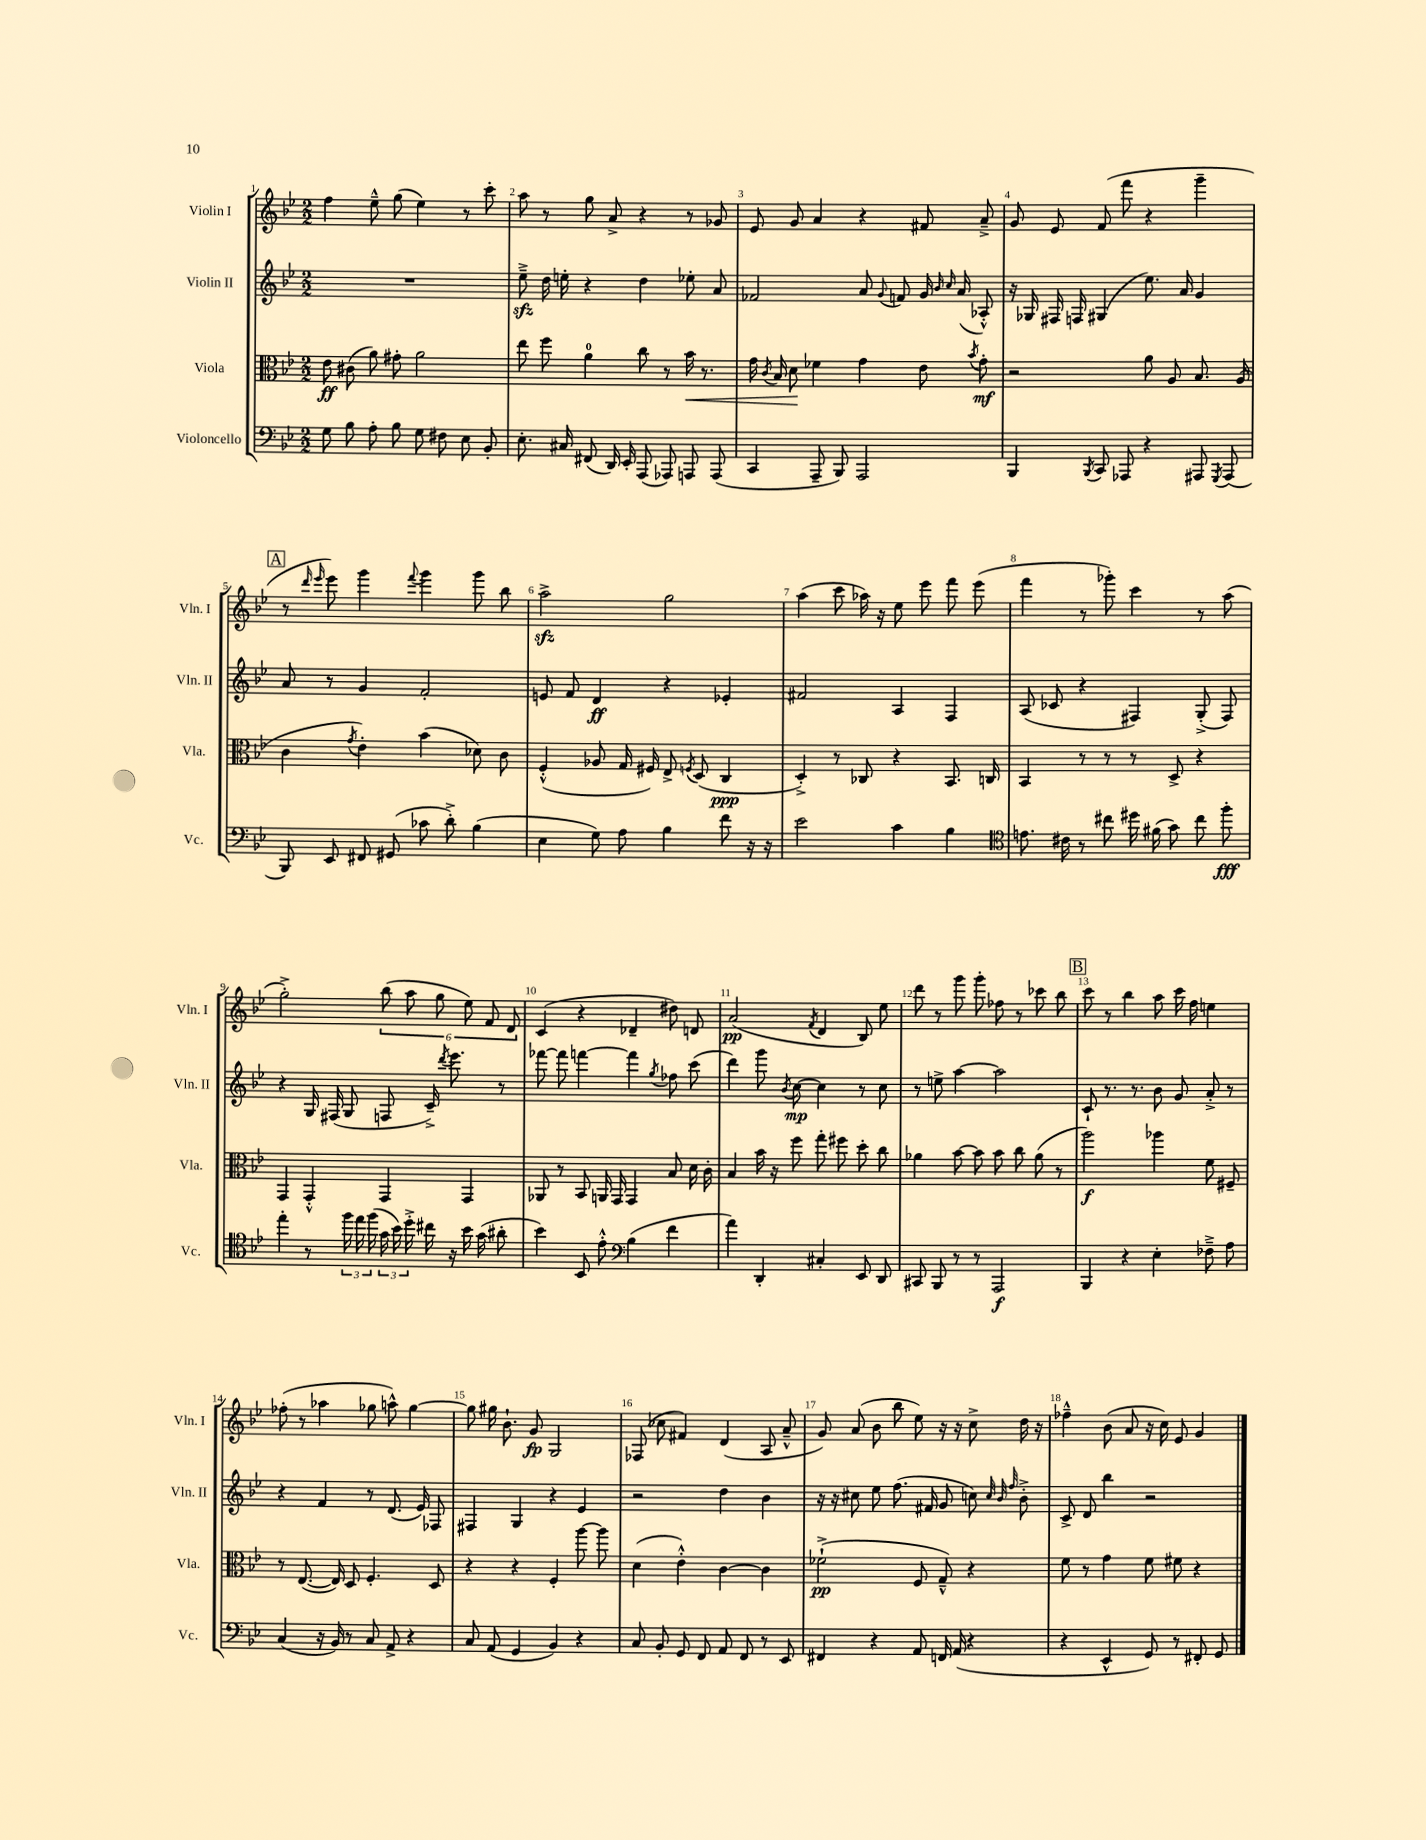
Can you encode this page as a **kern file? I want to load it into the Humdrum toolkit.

**kern	**dynam	**kern	**dynam	**kern	**dynam	**kern	**dynam
*part4	*part4	*part3	*part3	*part2	*part2	*part1	*part1
*staff4	*staff4	*staff3	*staff3	*staff2	*staff2	*staff1	*staff1
*I"Violoncello	*	*I"Viola	*	*I"Violin II	*	*I"Violin I	*
*I'Vc.	*	*I'Vla.	*	*I'Vln. II	*	*I'Vln. I	*
*clefF4	*	*clefC3	*	*clefG2	*	*clefG2	*
*k[b-e-]	*	*k[b-e-]	*	*k[b-e-]	*	*k[b-e-]	*
*M2/2	*	*M2/2	*	*M2/2	*	*M2/2	*
=1	=1	=1	=1	=1	=1	=1	=1
8G\	.	8e-\	ff	1r	.	4ff\	.
8B-\	.	(8c#X\	.	.	.	.	.
8A'\	.	8a\)	.	.	.	8ee-~^^\	.
8B-\	.	8g#X'\	.	.	.	(8gg\	.
8G\	.	2a\	.	.	.	4ee-\)	.
8F#X\	.	.	.	.	.	.	.
8E-\	.	.	.	.	.	8r	.
8BB-'/	.	.	.	.	.	8ccc'\	.
=2	=2	=2	=2	=2	=2	=2	=2
8.E-'\	.	8ee-\	.	8ee-zz~^\	.	8aa\	.
.	.	8ff\	.	16dd\	.	8r	.
16C#X/	.	.	.	16een'\	.	.	.
(8FF#X/	.	4a\	.	4r	.	8gg\	.
16DD/)	.	.	.	.	.	8a^/	.
16EE-'/	.	.	.	.	.	.	.
(8AAA/	.	8cc\	.	4dd\	.	4r	.
8AAA-X/)	.	8r	.	.	.	.	.
!	!	!	!LO:HP:b	!	!	!	!
8AAAn/	.	16b-\	<	8ee-X'\	.	8r	.
.	.	8.r	.	.	.	.	.
(8AAA/	.	.	.	8a/	.	8g-X/	.
=3	=3	=3	=3	=3	=3	=3	=3
4CC/	.	16g\	.	2f-X/	.	8e-/	.
.	.	8qc/	.	.	.	.	.
.	.	16B-/	.	.	.	.	.
.	.	8d\	.	.	.	8g/	.
8AAA~/	.	4f-X\	[	.	.	4a/	.
8BBB-/)	.	.	.	.	.	.	.
2AAA/	.	4g\	.	8a/	.	4r	.
.	.	.	.	8qqg/	.	.	.
.	.	.	.	8fn/	.	.	.
.	.	8e-\	.	16g/	.	8f#X/	.
.	.	.	.	16qqb-/	.	.	.
.	.	.	.	16qqcc/	.	.	.
.	.	.	.	(16a/	.	.	.
.	.	8qb-/	.	.	.	.	.
.	.	8g'\	mf	8A-X'^^/)	.	8a~^/	.
=4	=4	=4	=4	=4	=4	=4	=4
4BBB-/	.	2r	.	16r	.	8g/	.
.	.	.	.	16G-X/	.	.	.
.	.	.	.	16F#X/	.	8e-/	.
.	.	.	.	16Fn/	.	.	.
8qBBB-/	.	.	.	.	.	.	.
8CC/	.	.	.	(4G#X/	.	(8f/	.
8AAA-X/	.	.	.	.	.	8fff\	.
4r	.	8a\	.	8.ee-\)	.	4r	.
.	.	8A/	.	.	.	.	.
.	.	.	.	16a/	.	.	.
8AAA#X/	.	8.B-/	.	4g/	.	4ggg~\	.
8qGGG/	.	.	.	.	.	.	.
(8AAA#/	.	.	.	.	.	.	.
.	.	(16A/	.	.	.	.	.
!!LO:LB:g=z
!!LO:REH:place=s1:t=A
=5	=5	=5	=5	=5	=5	=5	=5
8BBB-/)	.	4c\	.	8a/	.	8r	.
.	.	.	.	.	.	16qqddd/	.
.	.	.	.	.	.	16qqeee-/	.
8EE-/	.	.	.	8r	.	8eee-\)	.
.	.	8qg/	.	.	.	.	.
8FF#X/	.	4e-'\)	.	4g/	.	4ggg\	.
(8GG#X/	.	.	.	.	.	.	.
.	.	.	.	.	.	8qqfff/	.
8c-X\	.	(4b-\	.	2f'/	.	4ggg\	.
8d'^\)	.	.	.	.	.	.	.
(4B-\	.	8d-X\)	.	.	.	8ggg\	.
.	.	8c\	.	.	.	8bb-\	.
=6	=6	=6	=6	=6	=6	=6	=6
4E-\	.	(4F'^^/	.	8en/	.	2aazz^\	.
.	.	.	.	8f/	.	.	.
8G\)	.	8A-X/	.	4d/	ff	.	.
8A\	.	16G/	.	.	.	.	.
.	.	16F#X/)	.	.	.	.	.
4B-\	.	8E-^/	.	4r	.	2gg\	.
.	.	8qFn/	.	.	.	.	.
.	.	(8D/	.	.	.	.	.
8f\	.	4C/	ppp	4e-X'/	.	.	.
16r	.	.	.	.	.	.	.
16r	.	.	.	.	.	.	.
=7	=7	=7	=7	=7	=7	=7	=7
2e-\	.	4D'^/)	.	2f#X/	.	(4aa\	.
.	.	8r	.	.	.	8ccc\	.
.	.	8C-X/	.	.	.	16aa-X\)	.
.	.	.	.	.	.	16r	.
4c\	.	4r	.	4A/	.	8ee-\	.
.	.	.	.	.	.	8eee-\	.
4B-\	.	8.BB-/	.	4F/	.	8fff\	.
.	.	.	.	.	.	(8eee-\	.
.	.	16Cn/	.	.	.	.	.
=8	=8	=8	=8	=8	=8	=8	=8
*clefC4	*	*	*	*	*	*	*
8.en\	.	4BB-/	.	(8A/	.	4fff\	.
.	.	.	.	8c-X/	.	.	.
16c#X\	.	.	.	.	.	.	.
8r	.	8r	.	4r	.	8r	.
8cc#X\	.	8r	.	.	.	8ggg-X'\)	.
16dd#X\	.	8r	.	4F#X/)	.	4ccc\	.
(16f#X\	.	.	.	.	.	.	.
8g\)	.	8D^/	.	.	.	.	.
8cc#\	.	4r	.	(8G'^/	.	8r	.
8ff'\	fff	.	.	8F#/)	.	(8aa\	.
!!LO:LB:g=z
=9	=9	=9	=9	=9	=9	=9	=9
4ee-'\	.	4GG/	.	4r	.	2gg'^\)	.
8r	.	4GG'^^/	.	16G/	.	.	.
.	.	.	.	(16F#X/	.	.	.
24ff\	.	.	.	8G/	.	.	.
24ee-\	.	.	.	.	.	.	.
(24ff\	.	.	.	.	.	.	.
24g\	.	4GG/	.	8Fn/	.	(12bb-\	.
24b-\)	.	.	.	.	.	.	.
24dd'^\	.	.	.	.	.	12aa\	.
16cc#X\	.	.	.	16c~^/)	.	.	.
.	.	.	.	.	.	12gg\	.
.	.	.	.	8qddd/	.	.	.
16r	.	.	.	8.eee-\	.	.	.
16b-\	.	4GG/	.	.	.	12ee-\)	.
(16g\	.	.	.	.	.	.	.
.	.	.	.	.	.	12f/	.
8a#X'\	.	.	.	8r	.	.	.
.	.	.	.	.	.	12d/	.
=10	=10	=10	=10	=10	=10	=10	=10
4b-\)	.	8AA-X/	.	[8fff-X\	.	(4c/	.
.	.	8r	.	8fff-\]	.	.	.
8BB-/	.	8BB-/	.	[4fffn\	.	4r	.
8e-'^^\	.	16AAn/	.	.	.	.	.
.	.	16GG/	.	.	.	.	.
*clefF4	*	*	*	*	*	*	*
(4B-\	.	4GG/	.	4fff\]	.	4d-X~/	.
.	.	.	.	8qgg/	.	.	.
4f\	.	8B-/	.	8ff-X\	.	8dd#X\)	.
.	.	16d\	.	(8ccc\	.	8dn/	.
.	.	16c'\	.	.	.	.	.
=11	=11	=11	=11	=11	=11	=11	=11
4a\)	.	4B-/	.	4ddd\)	.	(2a/	pp
4DD'/	.	16b-\	.	8ggg\	.	.	.
.	.	16r	.	.	.	.	.
.	.	.	.	8qb-/	.	.	.
.	.	8ff\	.	[8cc\	mp	.	.
.	.	.	.	.	.	8qf/	.
4C#X'/	.	8gg'\	.	4cc\]	.	4d/	.
.	.	8ff#X\	.	.	.	.	.
8EE-/	.	8dd'\	.	8r	.	8B-/)	.
8DD/	.	8cc\	.	8cc\	.	8ee-\	.
=12	=12	=12	=12	=12	=12	=12	=12
8CC#X/	.	4a-X\	.	8r	.	8ddd\	.
8BBB-/	.	.	.	8een^\	.	8r	.
8r	.	[8b-\	.	[4aa\	.	8ggg\	.
8r	.	8b-\]	.	.	.	8ggg'\	.
2AAA/	f	8b-\	.	2aa\]	.	8ff-X\	.
.	.	8cc\	.	.	.	8r	.
.	.	(8a-\	.	.	.	8ccc-X\	.
.	.	8r	.	.	.	8bb-\	.
!!LO:REH:place=s1:t=B
=13	=13	=13	=13	=13	=13	=13	=13
4BBB-/	.	2aa\)	f	8c`/	.	8ccc\	.
.	.	.	.	8.r	.	8r	.
4r	.	.	.	.	.	4bb-\	.
.	.	.	.	8.r	.	.	.
4E-'\	.	4aa-X\	.	8b-\	.	8aa\	.
.	.	.	.	8g/	.	16ccc\	.
.	.	.	.	.	.	16ff\	.
8F-X~^\	.	8f\	.	8a'^/	.	4een\	.
8A\	.	8F#X~/	.	8r	.	.	.
!!LO:LB:g=z
=14	=14	=14	=14	=14	=14	=14	=14
(4C/	.	8r	.	4r	.	(8ff-X'\	.
.	.	([8.E-/	.	.	.	8r	.
16r	.	.	.	4f/	.	4aa-X\	.
16BB-/)	.	16E-/])	.	.	.	.	.
8r	.	8D/	.	.	.	.	.
8C/	.	4.F'/	.	8r	.	8gg-X\	.
8AA^/	.	.	.	(8.d/	.	8aan^^\)	.
4r	.	.	.	.	.	[4gg-\	.
.	.	.	.	16e-/)	.	.	.
.	.	8D/	.	8F-X/	.	.	.
=15	=15	=15	=15	=15	=15	=15	=15
8C/	.	4r	.	4F#X/	.	8gg-\]	.
(8AA/	.	.	.	.	.	16gg#X\	.
.	.	.	.	.	.	8.b-`\	.
4GG/	.	4r	.	4G/	.	.	.
.	.	.	.	.	.	8g/	fp
4BB-/)	.	4F'/	.	4r	.	2G/	.
4r	.	[8aa\	.	4e-/	.	.	.
.	.	8aa\]	.	.	.	.	.
=16	=16	=16	=16	=16	=16	=16	=16
8C/	.	(4d\	.	2r	.	(8F-X/	.
8BB-'/	.	.	.	.	.	8cc-X\	.
8GG/	.	4e-'^^\)	.	.	.	4f#X/)	.
8FF/	.	.	.	.	.	.	.
8AA/	.	[4c\	.	4dd\	.	(4d/	.
8FF/	.	.	.	.	.	.	.
8r	.	4c\]	.	4b-\	.	8A/	.
8EE-/	.	.	.	.	.	8a~^^/	.
=17	=17	=17	=17	=17	=17	=17	=17
4FF#X/	.	(2f-X`^\	pp	16r	.	8g/)	.
.	.	.	.	16r	.	.	.
.	.	.	.	8cc#X\	.	(8a/	.
4r	.	.	.	8ee-\	.	8b-\	.
.	.	.	.	(8.ff\	.	8bb-\	.
8AA/	.	8F/	.	.	.	8ee-\)	.
.	.	.	.	16f#X/	.	.	.
16FFn/	.	8G~^^/)	.	8g/	.	16r	.
(16AA/	.	.	.	.	.	16r	.
4r	.	4r	.	8ccn\)	.	8cc^\	.
.	.	.	.	32qqcc/	.	.	.
.	.	.	.	32qqb-/	.	.	.
.	.	.	.	32qqff/	.	.	.
.	.	.	.	8b-'^\	.	16dd\	.
.	.	.	.	.	.	16r	.
=18	=18	=18	=18	=18	=18	=18	=18
4r	.	8f\	.	8c^/	.	4ff-X~^^\	.
.	.	8r	.	8d/	.	.	.
4EE-^^/	.	4g\	.	4bb-\	.	(8b-\	.
.	.	.	.	.	.	8a/	.
8GG/)	.	8f\	.	2r	.	16r	.
.	.	.	.	.	.	16cc\)	.
8r	.	8f#X\	.	.	.	8e-/	.
8FF#X'/	.	4r	.	.	.	4g/	.
8GG/	.	.	.	.	.	.	.
==	==	==	==	==	==	==	==
*-	*-	*-	*-	*-	*-	*-	*-
